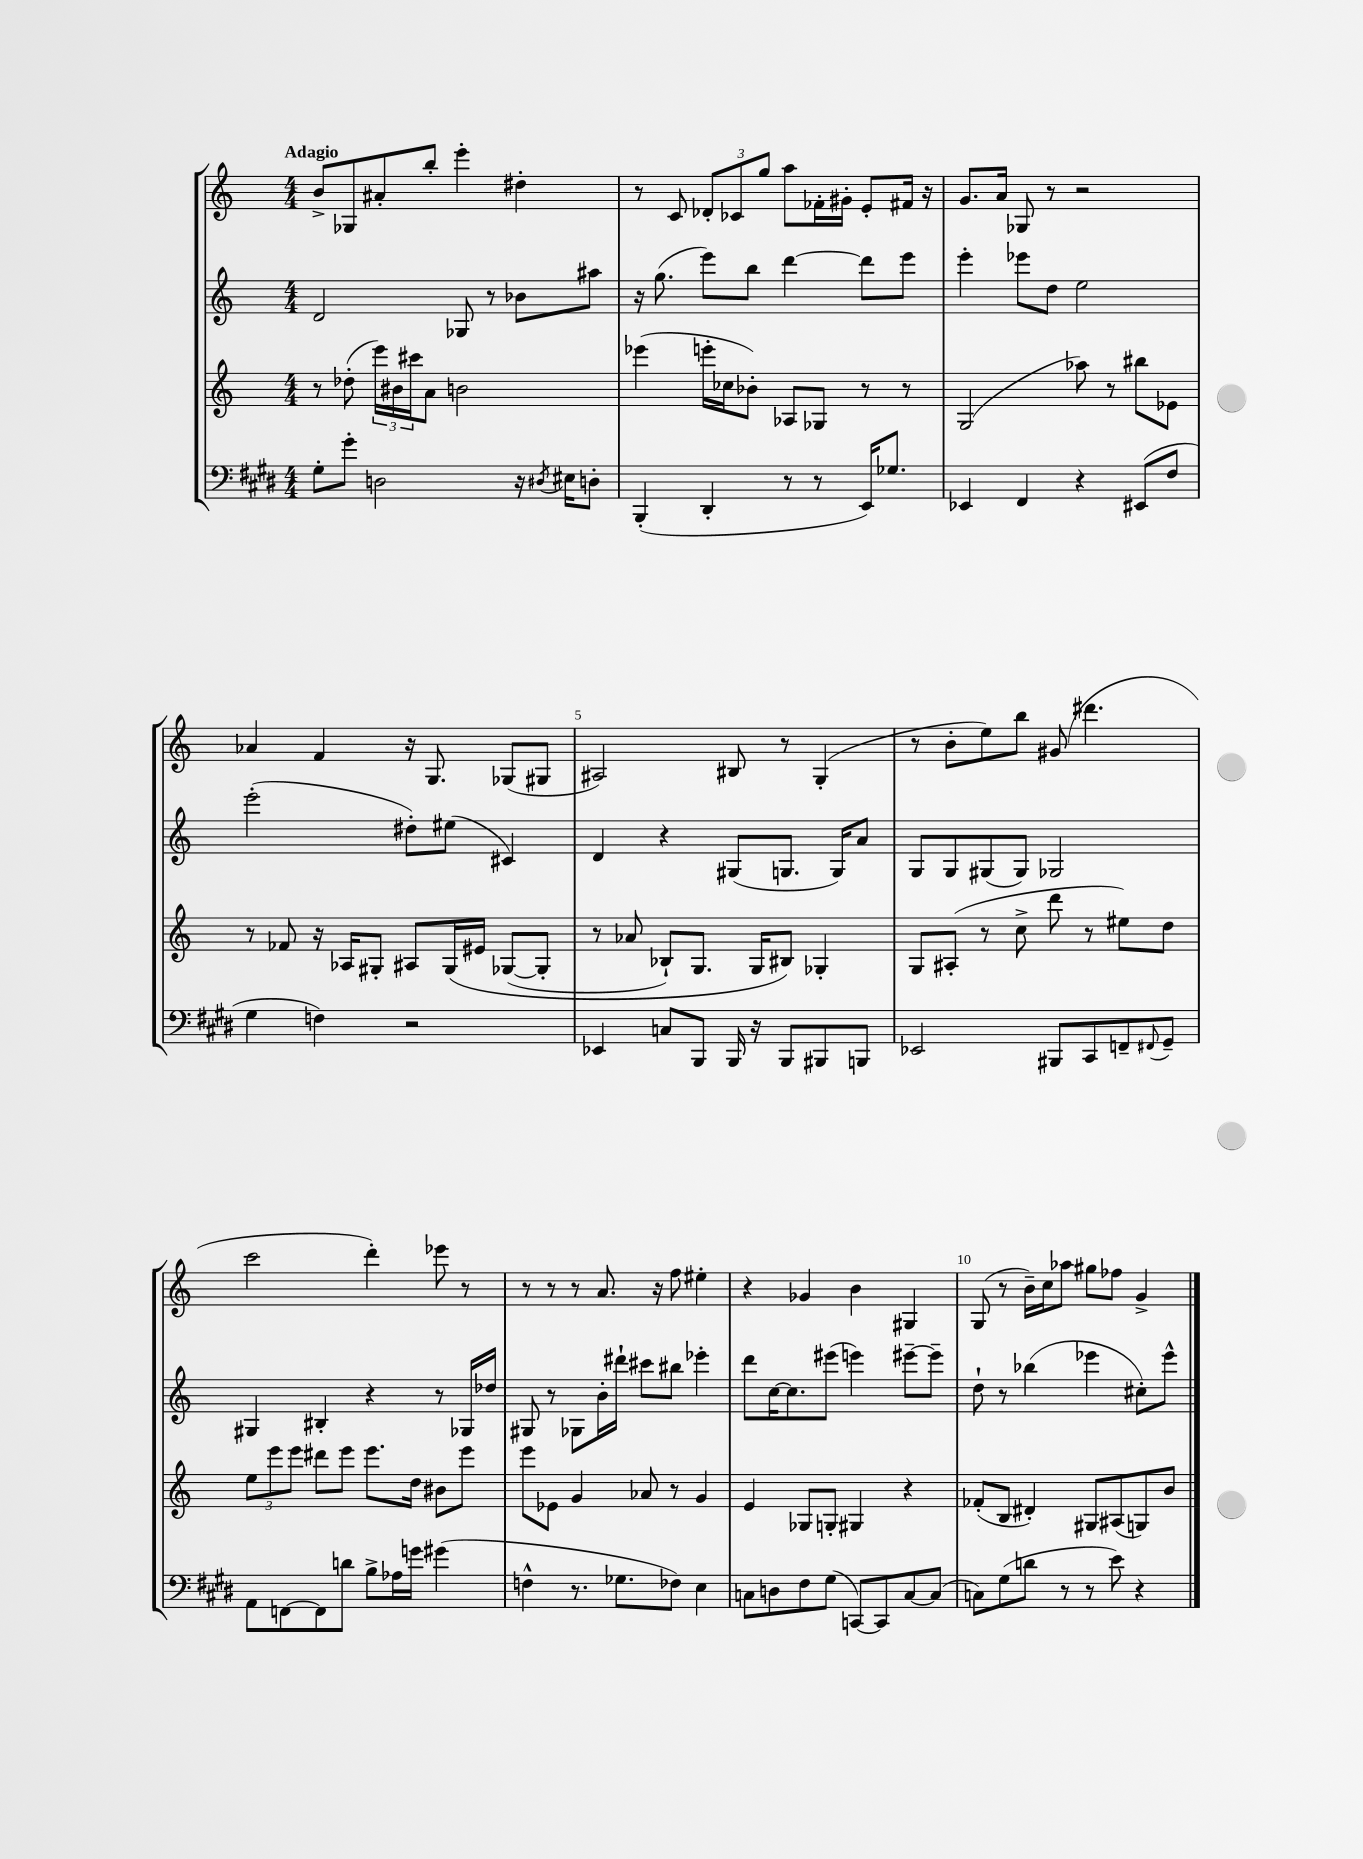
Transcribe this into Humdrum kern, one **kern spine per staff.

**kern	**kern	**kern	**kern
*part4	*part3	*part2	*part1
*staff4	*staff3	*staff2	*staff1
*clefF4	*clefG2	*clefG2	*clefG2
*k[f#c#g#d#]	*k[]	*k[]	*k[]
*M4/4	*M4/4	*M4/4	*M4/4
=1	=1	=1	=1
!	!	!	!LO:TX:a:B:t=Adagio
8G#'\L	8r	2d/	8b^/L
8g#'\J	(8dd-X'\	.	8G-X/
2Dn\	24eee\LL)	.	8a#X'/
.	24b#X\	.	.
.	24ccc#X\J	.	.
.	8a\J	.	8bb'/J
.	2bn\	8G-X/	4eee'\
.	.	8r	.
16r	.	8b-X\L	4dd#X'\
8qD#X/	.	.	.
16E#X\KL	.	.	.
8Dn'\J	.	8aa#X\J	.
=2	=2	=2	=2
(4BBB'/	(4eee-X\	16r	8r
.	.	(8.gg\	.
.	.	.	8c/
4DD#'/	16eeen'\LL	8eee\L)	12d-X'/L
.	16cc-X\J	.	.
.	.	.	12c-X/
.	8b-X'\J)	8bb\J	.
.	.	.	12gg/J
8r	8A-X/L	[4ddd\	8aa\L
8r	8G-X/J	.	16f-X'\L
.	.	.	16g#X'\JJ
16EE/KL)	8r	8ddd\L]	8e'/L
8.G-X/J	.	.	.
.	8r	8eee\J	16f#X/Jk
.	.	.	16r
=3	=3	=3	=3
4EE-X/	(2G/	4eee'\	8.g/L
.	.	.	16a/Jk
4FF#/	.	8eee-X\L	8G-X/
.	.	8dd\J	8r
4r	8aa-X\)	2ee\	2r
.	8r	.	.
(8EE#X/L	8bb#X\L	.	.
8F#/J	8e-X\J	.	.
!!LO:LB:g=z
=4	=4	=4	=4
4G#\	8r	(2eee'\	4a-X/
.	8f-X/	.	.
4Fn\)	16r	.	4f/
.	16A-X/KL	.	.
.	8G#X'/J	.	.
2r	8A#X/L	8dd#X'\L)	16r
.	.	.	8.G/
.	(16G#/L	(8ee#X\J	.
.	16e#X/JJ	.	.
.	([8G-X/L	4c#X/)	(8G-X/L
.	8G-'/J]	.	8G#X/J
=5	=5	=5	=5
4EE-X/	8r	4d/	2A#X/)
.	8a-X/	.	.
8Cn/L	8B-X`/L)	4r	.
8BBB/J	8.G/J	.	.
16BBB/	.	(8G#X/L	8B#X/
16r	16G/KL	.	.
8BBB/L	8B#X/J)	8.Gn/J	8r
8BBB#X/	4G-X'/	.	(4G'/
.	.	16G/KL)	.
8BBBn/J	.	8a/J	.
=6	=6	=6	=6
2EE-X/	8G/L	8G/L	8r
.	(8A#X'/J	8G/	8b'\L
.	8r	(8G#X/	8ee\)
.	8cc^\	8G#/J)	8bb\J
8BBB#X/L	8ddd\	2G-X/	(8g#X/
8CC#/	8r	.	4.ddd#X\
8FFn~/	8ee#X\L)	.	.
8qqFF#X/	.	.	.
8GG#~/J	8dd\J	.	.
!!LO:LB:g=z
=7	=7	=7	=7
8AA\L	12ee\L	4G#X/	2ccc\
.	12eee\	.	.
[8FFn\	.	.	.
.	12eee\J	.	.
8FF\]	8ddd#X\L	4B#X'/	.
8dn\J	8eee\J	.	.
8B^\L	8.eee\L	4r	4ddd'\)
16A-X\L	.	.	.
16gn\JJ	16dd\Jk	.	.
(4g#X\	8b#X\L	8r	8eee-X\
.	8eee\J	16G-X/LL	8r
.	.	16dd-X/JJ	.
=8	=8	=8	=8
4Fn^^\	8eee\L	8G#X/	8r
.	8e-X\J	8r	8r
8.r	4g/	8G-X\L	8r
.	.	16b'\L	8.a/
8.G-X\L	.	16ddd#X`\JJ	.
.	8a-X/	8ccc#X\L	.
.	.	.	16r
8F-X\J)	8r	8bb#X\J	8ff\
4E\	4g/	4eee-X'\	4ee#X'\
=9	=9	=9	=9
8Cn\L	4e/	8ddd\L	4r
8Dn\	.	[16cc\K	.
.	.	8.cc\]	.
8F#\	8G-X/L	.	4g-X/
(8G#\J	8Gn'/J	(8eee#X\J	.
[8CCn/L)	4G#X/	4eeen\)	4b\
8CC/]	.	.	.
[8C/	4r	[8eee#X~\L	4G#X/
(8C/J]	.	8eee#~\J]	.
=10	=10	=10	=10
8Cn\L)	(8f-X'/L	8dd`\	(8G/
(8G#\	8B/J	8r	8r
8dn\J	4d#X'/)	(4bb-X\	16b~\LL)
.	.	.	16cc\J
8r	.	.	8aa-X\J
8r	8G#X/L	4eee-X\	8gg#X\L
8e\)	(8A#X/	.	8ff-X\J
4r	8Gn/)	8cc#X'\L)	4g^/
.	8b/J	8eee-^^\J	.
==	==	==	==
*-	*-	*-	*-
